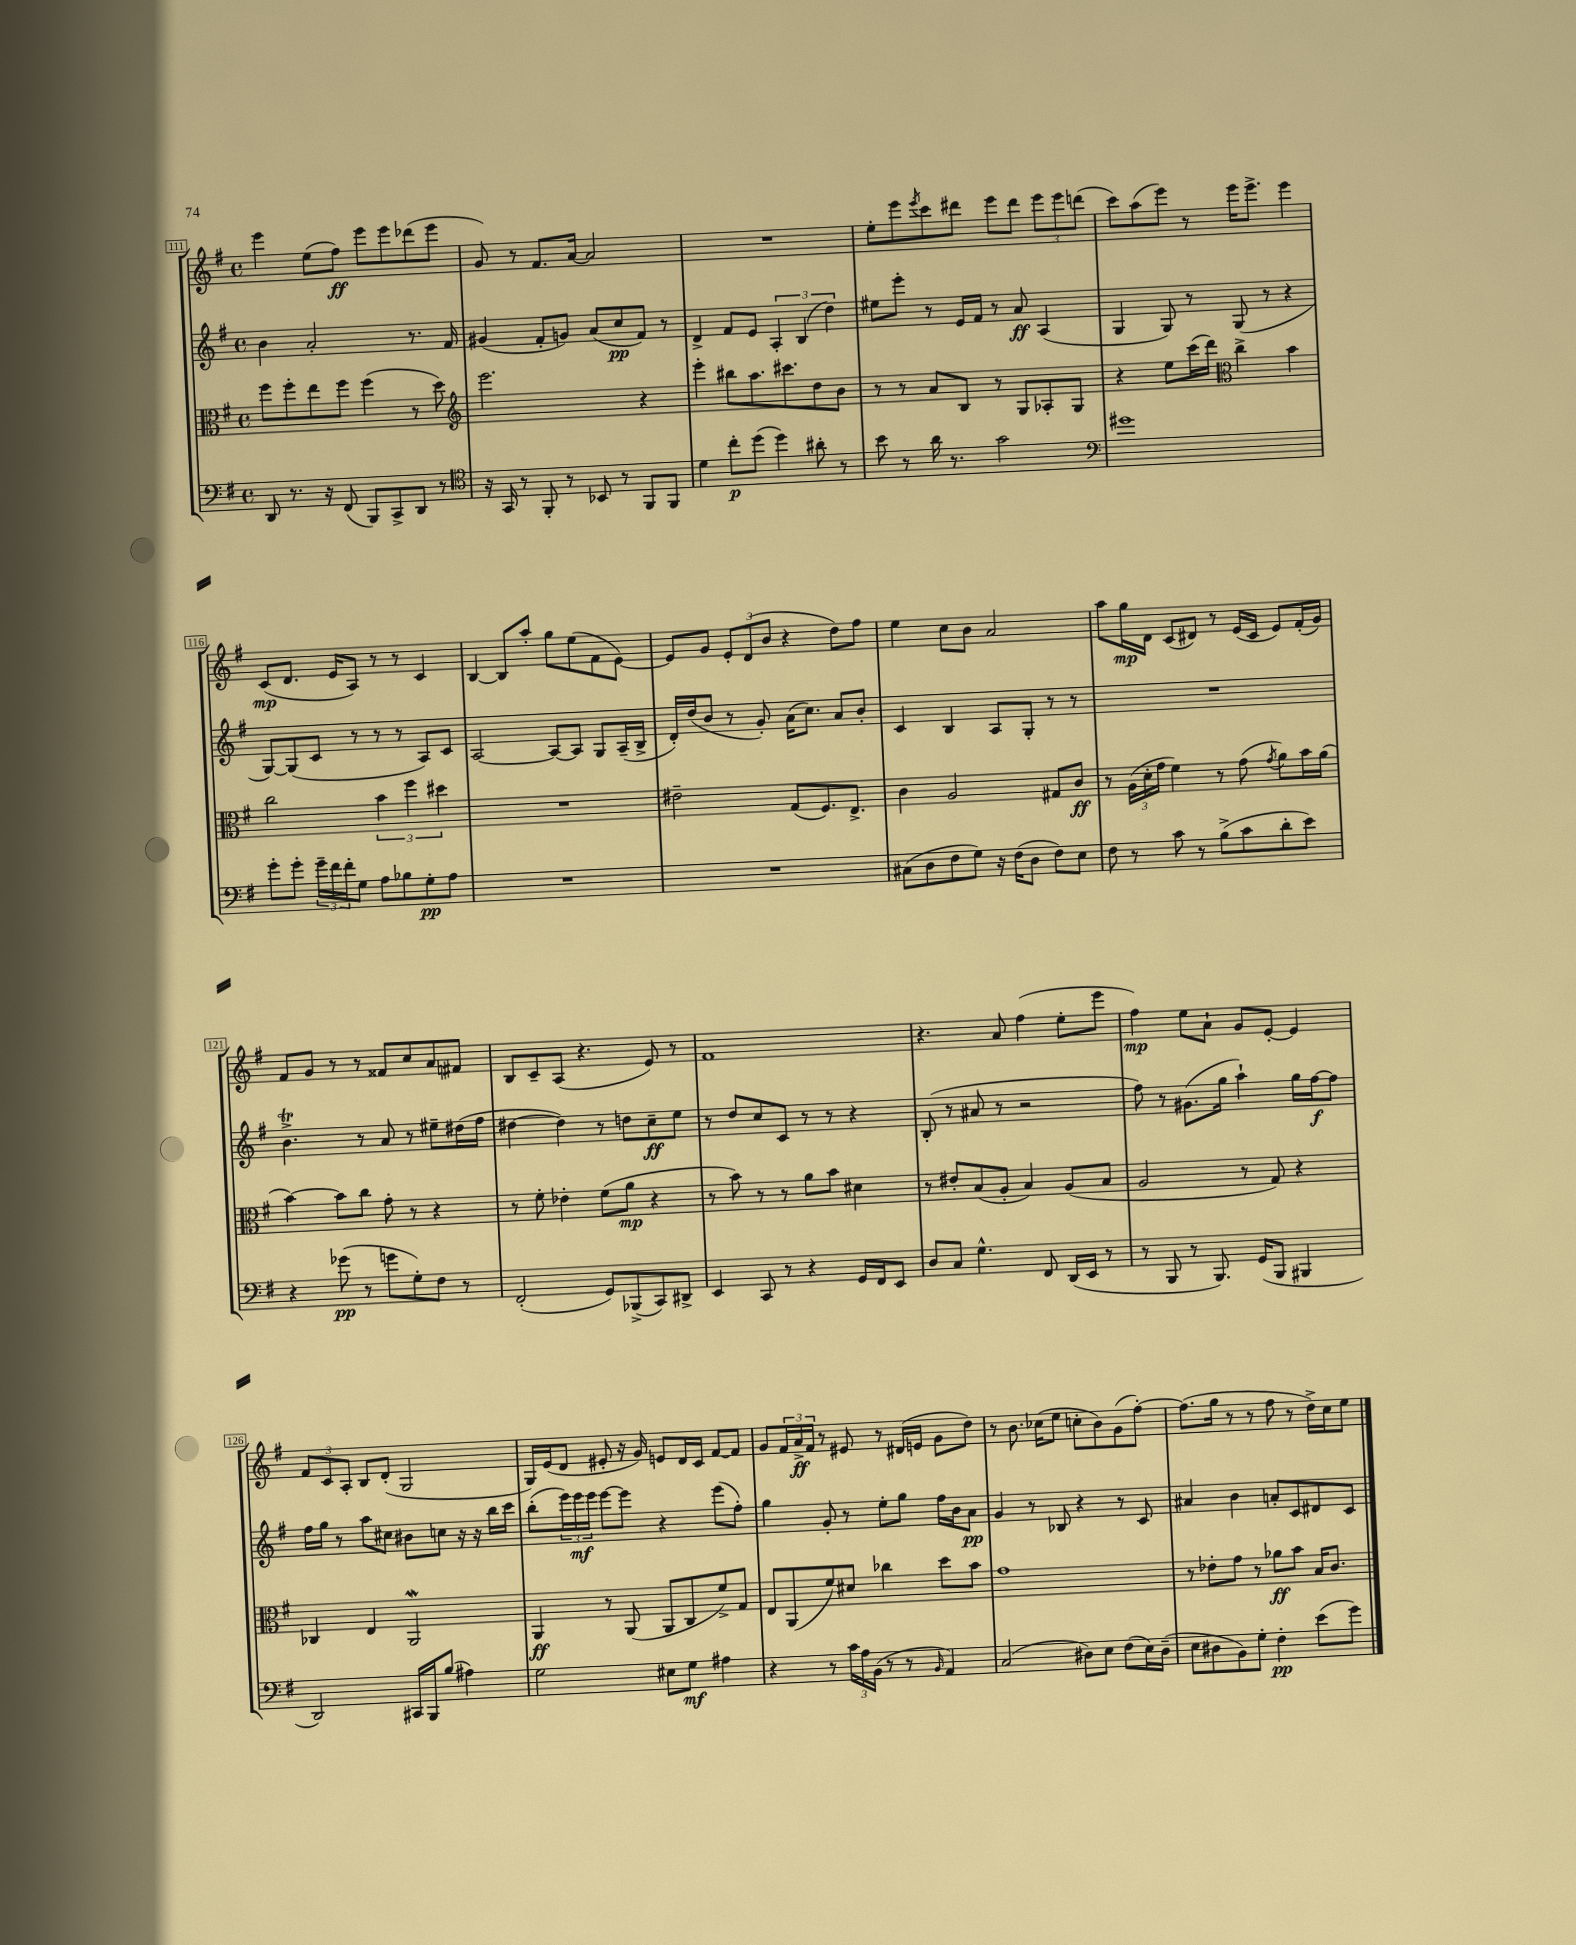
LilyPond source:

<<
\new StaffGroup <<
\new Staff = "s0" {
    \clef treble \key g \major \defaultTimeSignature \time 4/4
    e'''4 e''8( fis''8\ff) e'''8 e'''8 des'''8( e'''8 |
    g'8) r8 fis'8. a'16~ a'2 |
    R1 |
    e''8-. e'''8 \acciaccatura { e'''8 } c'''8 dis'''8 e'''8 dis'''8 \tuplet 3/2 { e'''8 e'''8 d'''8( } |
    c'''8) a''8( e'''8) r8 e'''16 e'''8.-> e'''4 |
    c'8\mp( d'8. e'16 a8) r8 r8 c'4 |
    b4~ b8 a''8-. g''8 e''8( fis'8 e'8~) |
    e'8 g'8 \tuplet 3/2 { e'8-. d'8( b'8 } r4 d''8) fis''8 |
    e''4 c''8 b'8 a'2 |
    a''8 g''16\mp d'16 c'8( dis'8) r8 e'16( c'16 e'8) fis'16-.( g'16) |
    fis'8 g'8 r8 r8 fisis'8 c''8 a'8 fis'8 |
    b8 c'8-- a8( r4. e'8) r8 |
    fis'1 |
    r4. a'8 fis''4( e''8-. e'''8 |
    fis''4\mp) e''8 a'8-! g'8 e'8~-. e'4 |
    \tuplet 3/2 { fis'8 c'8 a8-. } b8 d'8-.( g2 |
    g16) e'16( d'8 eis'8-. r16 g'16) e'8 d'16 c'16 fis'8~ fis'8 |
    g'8 \tuplet 3/2 { fis'16 a'16->\ff fis'16 } r8 eis'8 r8 dis'16( e'16 g'8 d''8) |
    r8 b'8. ces''16( e''8 c''8-. b'8) g'8( fis''8~-.) |
    fis''8.( g''16 r8 r8 fis''8 r8 d''16->) c''16 e''8 \bar "|." |
}
\new Staff = "s1" {
    \clef treble \key g \major \defaultTimeSignature \time 4/4
    b'4 a'2-. r8. fis'16 |
    gis'4( fis'8-. g'8) a'8( c''8\pp fis'8) r8 |
    d'4-> fis'8 e'8 \tuplet 3/2 { a4-. b4( d''4) } |
    eis''8 e'''8-. r8 e'16 fis'16 r8 a'8\ff a4( |
    g4 g8) r8 g8( r8 r4 |
    g8~) g8( c'8 r8 r8 r8 a8) c'8 |
    a2~ a8~ a8 g8 a16--( b16-> |
    d'16-.) d''16( b'8 r8 g'8-.) a'16( c''8.) a'8 b'8-. |
    c'4 b4 a8 g8-. r8 r8 |
    R1 |
    b'4.->\trill r8 a'8 r8 eis''8-- dis''16( fis''16 |
    dis''4~ dis''4) r8 d''8 c''8--\ff e''8 |
    r8 d''8 c''8 c'8 r8 r8 r4 |
    b8-.( r8 ais'8 r8 r2 |
    fis''8) r8 gis'8.( g''16 a''4-!) g''16 fis''16~\f fis''8 |
    fis''16 g''16 r8 a''8 cis''8 bis'8 c''8 r16 r16 b''16 c'''16 |
    b''8-.( \tuplet 3/2 { e'''16) e'''16\mf e'''16 } e'''8~ e'''8 r4 e'''8( fis''8-.) |
    g''4 g'8-. r8 e''8-. g''8 fis''16 b'16 a'8\pp |
    g'4 r8 bes8 r4 r8 c'8 |
    ais'4 b'4 a'8-. c'8 dis'8 c'8 \bar "|." |
}
\new Staff = "s2" {
    \clef alto \key g \major \defaultTimeSignature \time 4/4
    fis''8 fis''8-. e''8 fis''8 fis''4( r8 d''8) |
    \clef treble e'''2. r4 |
    e'''4-. bis''8 a''8. cis'''8. d''8 b'8 |
    r8 r8 a'8 b8 r8 g8 aes8-. g8 |
    r4 e''8 c'''16( d'''16) \clef alto c''4-> b'4 |
    c''2 \tuplet 3/2 { b'4 fis''4 dis''4 } |
    R1 |
    eis'2-- g8( fis8.) e8.-> |
    c'4 a2 gis8 c'8\ff |
    r8 \tuplet 3/2 { a16( d'16-. g'16 } fis'4) r8 g'8( \acciaccatura { g'8 } a'8) b'16 a'16( |
    b'4~) b'8 c''8 g'8-. r8 r4 |
    r8 fis'8-. ees'4-. fis'8( a'8\mp r4 |
    r8 b'8) r8 r8 a'8 b'8 dis'4 |
    r8 eis'8-. b8( a8-. b4) a8( b8 |
    a2 r8 g8) r4 |
    ces4 e4 a,2\mordent |
    a,4\ff r8 a,8( a,8 c8 fis'8->) g8 |
    e8 a,8( fis'8) dis'8 ces''4 d''8 b'8 |
    g'1 |
    r8 ees'8-. g'8 r8 aes'8\ff b'8 b16 c'8. \bar "|." |
}
\new Staff = "s3" {
    \clef bass \key g \major \defaultTimeSignature \time 4/4
    d,8 r8. r16 fis,8( b,,8) c,8-> d,8 r8 |
    \clef tenor r16 g,16 r8 fis,8-. r8 bes,8 r8 fis,8 fis,8 |
    d'4 c''8-.\p d''8( d''4) ais'8-. r8 |
    b'8 r8 a'16 r8. g'2 |
    \clef bass gis'1 |
    g'8-. g'8-. \tuplet 3/2 { g'16-- fis'16 fis'16-. } g8 a8 bes8 g8-.\pp a8 |
    R1 |
    R1 |
    cis8( d8 fis8 g8) r16 fis16( d8 fis8) e8 |
    fis8 r8 c'8 r8 b8->( c'8 d'8-. e'8) |
    r4 ges'8\pp( r8 g'8 g8-.) fis8 r8 |
    fis,2-.( g,8) bes,,8->( c,8) dis,8-> |
    e,4 c,8 r8 r4 g,16 fis,16 e,8 |
    d8 c8 g4.-^ fis,8 d,16( e,16 r8 |
    r8 b,,8 r8 b,,8.) g,16( b,,8 bis,,4 |
    d,2) cis,16 b,,16 b8( ais4) |
    g2 eis8 g8\mf ais4 |
    r4 r8 \tuplet 3/2 { c'16 a16 b,16( } r8 r8 \grace { b,16 } a,4) |
    c2( dis8) e8 fis8( e16) dis16--( |
    e8 dis8 b,8) g8-. fis4-.\pp e'8( g'8) \bar "|." |
}
>>
>>
\layout { \context { \Score currentBarNumber = #111 \override BarNumber.stencil = #(make-stencil-boxer 0.1 0.3 ly:text-interface::print) } }
